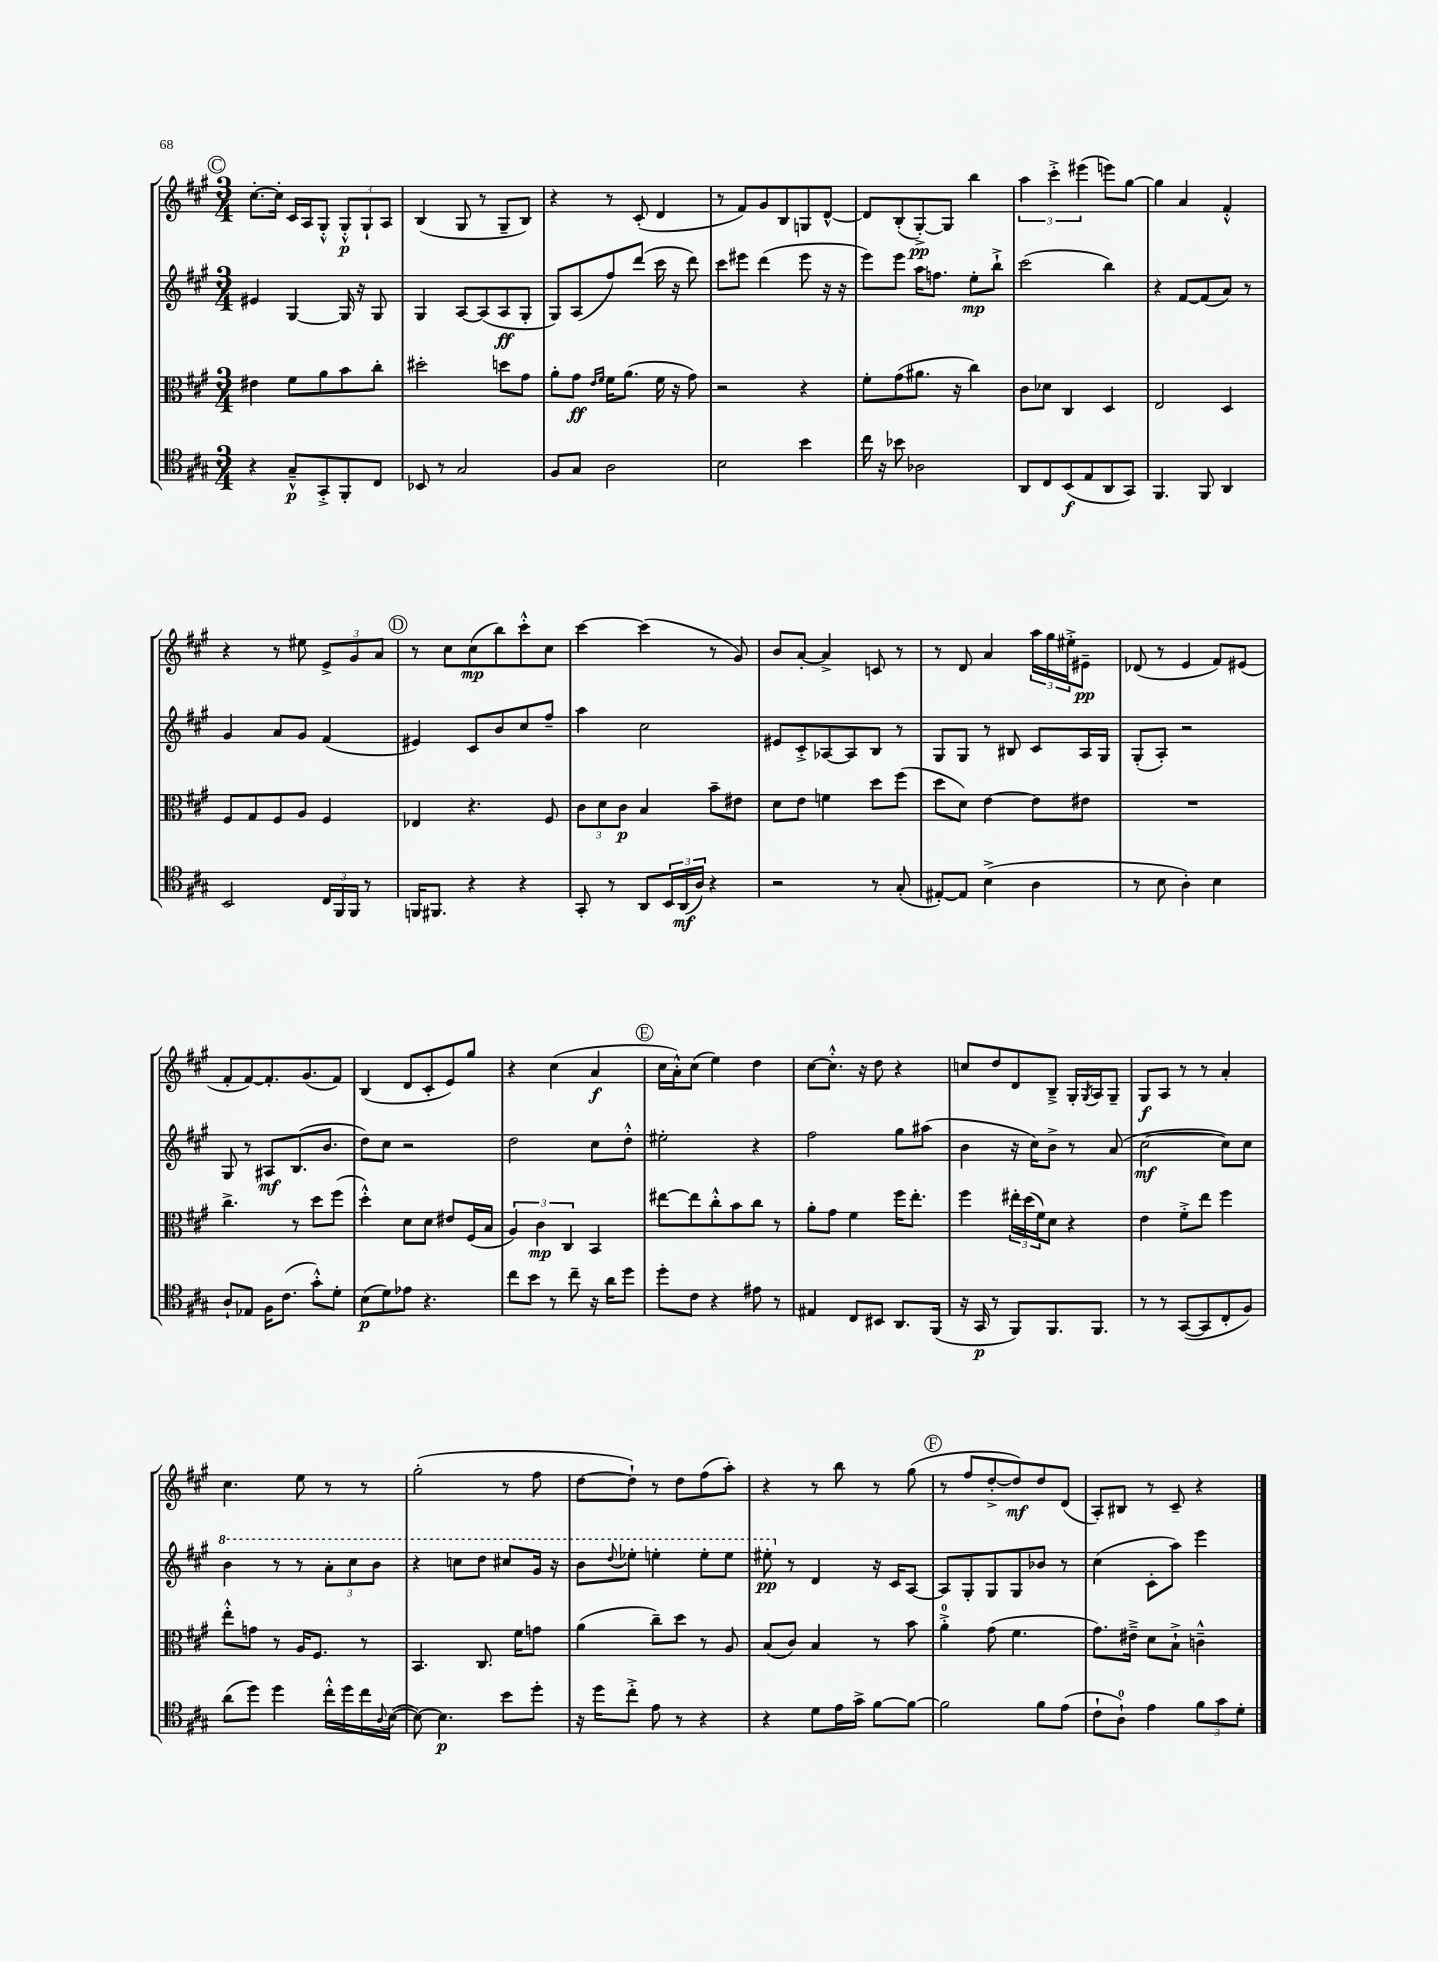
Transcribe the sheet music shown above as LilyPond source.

<<
\new StaffGroup <<
\new Staff = "s0" {
    \clef treble \key a \major \numericTimeSignature \time 3/4
    \mark \markup { \circle "C" } cis''8.~-. cis''16-. cis'16 a16 gis8-.-^ \tuplet 3/2 { gis8-.-^\p gis8-! a8 } |
    b4( gis8 r8 gis8-- b8) |
    r4 r8 cis'8-.( d'4 |
    r8 fis'8) gis'8 b8 g8 d'8~-^ |
    d'8 b8-.( gis8~-.->\pp) gis8 b''4 |
    \tuplet 3/2 { a''4 cis'''4-.-> eis'''4( } e'''8) gis''8~ |
    gis''4 a'4 fis'4-.-^ |
    r4 r8 eis''8 \tuplet 3/2 { e'8-> gis'8 a'8 } |
    \mark \markup { \circle "D" } r8 cis''8 cis''8\mp( b''8) cis'''8-.-^ cis''8 |
    cis'''4~ cis'''4( r8 gis'8) |
    b'8 a'8~-. a'4-> c'8 r8 |
    r8 d'8 a'4 \tuplet 3/2 { a''16 gis''16 eis''16-.-> } eis'8--\pp |
    des'8( r8 e'4 fis'8) eis'8( |
    fis'8-. fis'8~) fis'8.-. gis'8.( fis'8) |
    b4( d'8 cis'8-. e'8) gis''8 |
    r4 cis''4( a'4\f |
    \mark \markup { \circle "E" } cis''16 a'16-.-^) cis''8( e''4) d''4 |
    cis''8~ cis''8.-.-^ r16 d''8 r4 |
    c''8 d''8 d'8 b8---> gis16-. \acciaccatura { gis8 } a16 gis8-- |
    gis8\f a8 r8 r8 a'4-. |
    cis''4. e''8 r8 r8 |
    gis''2-.( r8 fis''8 |
    d''8~ d''8-!) r8 d''8 fis''8( a''8-.) |
    r4 r8 b''8 r8 gis''8( |
    \mark \markup { \circle "F" } r8 fis''8 d''8~-.-> d''8\mf) d''8 d'8( |
    a8-.) bis8 r8 cis'8-- r4 \bar "|." |
}
\new Staff = "s1" {
    \clef treble \key a \major \numericTimeSignature \time 3/4
    \mark \markup { \circle "C" } eis'4 gis4~ gis16 r16 gis8 |
    gis4 a8~ a8( a8\ff gis8-. |
    gis8) a8( fis''8) d'''8( cis'''16 r16 d'''8) |
    cis'''8 eis'''8 d'''4( eis'''8 r16 r16 |
    e'''8) e'''8 a''16 f''8. e''8-.\mp b''8-!-> |
    cis'''2( b''4) |
    r4 fis'8~ fis'8( a'8) r8 |
    gis'4 a'8 gis'8 fis'4( |
    \mark \markup { \circle "D" } eis'4) cis'8 b'8 cis''8 fis''8-- |
    a''4 cis''2 |
    eis'8 cis'8-.-> aes8~ aes8 b8 r8 |
    gis8 gis8 r8 bis8 cis'8 a16 gis16 |
    gis8-.( a8-.) r2 |
    gis8 r8 ais8\mf b8.( b'8. |
    d''8) cis''8 r2 |
    d''2 cis''8 d''8-.-^ |
    \mark \markup { \circle "E" } eis''2-. r4 |
    fis''2 gis''8 ais''8( |
    b'4 r16 cis''16) b'8-> r8 a'8( |
    cis''2~\mf cis''8) cis''8 |
    \ottava #1 b''4 r8 r8 \tuplet 3/2 { a''8-. cis'''8 b''8 } |
    r4 c'''8 d'''8 cis'''8 gis''16 r16 |
    b''8 \appoggiatura { d'''8 } ees'''8-. e'''4-. e'''8-. e'''8 |
    eis'''8-.\pp \ottava #0 r8 d'4 r16 cis'16 a8~ |
    \mark \markup { \circle "F" } a8 gis8-. gis8 gis8 bes'8 r8 |
    cis''4( cis'8-. a''8) e'''4 \bar "|." |
}
\new Staff = "s2" {
    \clef alto \key a \major \numericTimeSignature \time 3/4
    \mark \markup { \circle "C" } eis'4 fis'8 a'8 b'8 cis''8-. |
    dis''2-. d''8 gis'8 |
    a'8-. gis'8\ff \grace { e'16 fis'16 } fis'16 a'8.( fis'16 r16 gis'8) |
    r2 r4 |
    fis'8-. gis'8( ais'8. r16 cis''4) |
    cis'8 des'8 cis4 d4 |
    e2 d4 |
    fis8 gis8 fis8 a8 fis4 |
    \mark \markup { \circle "D" } ees4 r4. fis8 |
    \tuplet 3/2 { cis'8 d'8 cis'8\p } b4 b'8-- eis'8 |
    d'8 e'8 f'4 d''8 fis''8( |
    d''8 d'8) e'4~ e'8 eis'8 |
    R2. |
    cis''4.-> r8 d''8 fis''8( |
    d''4-.-^) d'8 d'8 eis'8 fis16( b16 |
    \tuplet 3/2 { a4) cis'4\mp cis4 } b,4 |
    \mark \markup { \circle "E" } eis''8~ eis''8 cis''8-.-^ b'8 cis''8 r8 |
    a'8-. gis'8 fis'4 fis''16 e''8.-. |
    fis''4 \tuplet 3/2 { eis''16-. d''16( fis'16) } d'8 r4 |
    e'4 fis'8-.-> e''8 fis''4 |
    e''8-.-^ g'8 r8 a16 fis8. r8 |
    b,4. cis8. fis'16 g'8 |
    a'4( cis''8--) d''8 r8 a8 |
    b8( cis'8) b4 r8 b'8 |
    \mark \markup { \circle "F" } a'4-0-.-> gis'8( fis'4. |
    gis'8.) eis'16---> d'8 b8-!-> c'4---^ \bar "|." |
}
\new Staff = "s3" {
    \clef tenor \key a \major \numericTimeSignature \time 3/4
    \mark \markup { \circle "C" } r4 gis8---^\p gis,8-.-> fis,8-. cis8 |
    bes,8 r8 gis2 |
    fis8 gis8 a2 |
    b2 b'4 |
    cis''16 r16 bes'8 aes2 |
    a,8 cis8 b,8\f( e8 a,8 gis,8) |
    fis,4. fis,8 a,4 |
    b,2 \tuplet 3/2 { cis16 fis,16 fis,16 } r8 |
    \mark \markup { \circle "D" } f,16 fis,8. r4 r4 |
    gis,8-. r8 a,8 \tuplet 3/2 { b,16 a,16\mf( a16) } r4 |
    r2 r8 gis8-.( |
    eis8~-.) eis8 b4->( a4 |
    r8 b8 a4-.) b4 |
    a8-! ees8 fis16 cis'8.( gis'8-.-^) d'8-. |
    b8\p( d'8) ees'8 r4. |
    cis''8 b'8 r8 cis''8-- r16 a'16 d''8 |
    \mark \markup { \circle "E" } d''8-. cis'8 r4 eis'8 r8 |
    eis4 cis8 bis,8 a,8. fis,16( |
    r16 gis,16\p r8 fis,8) fis,8. fis,8. |
    r8 r8 gis,8~( gis,8 cis8-. fis8) |
    a'8( d''8) d''4 cis''16-.-^ d''16 cis''16 \appoggiatura { a8 } b16~( |
    b8~) b4.\p b'8 d''8-. |
    r16 d''16 cis''8-.-> e'8 r8 r4 |
    r4 d'8 e'16 gis'16-> fis'8~ fis'8~ |
    \mark \markup { \circle "F" } fis'2 fis'8 e'8( |
    cis'8-! a8-0-!) e'4 \tuplet 3/2 { fis'8 gis'8 d'8-. } \bar "|." |
}
>>
>>
\layout { \context { \Score \remove "Bar_number_engraver" } }
